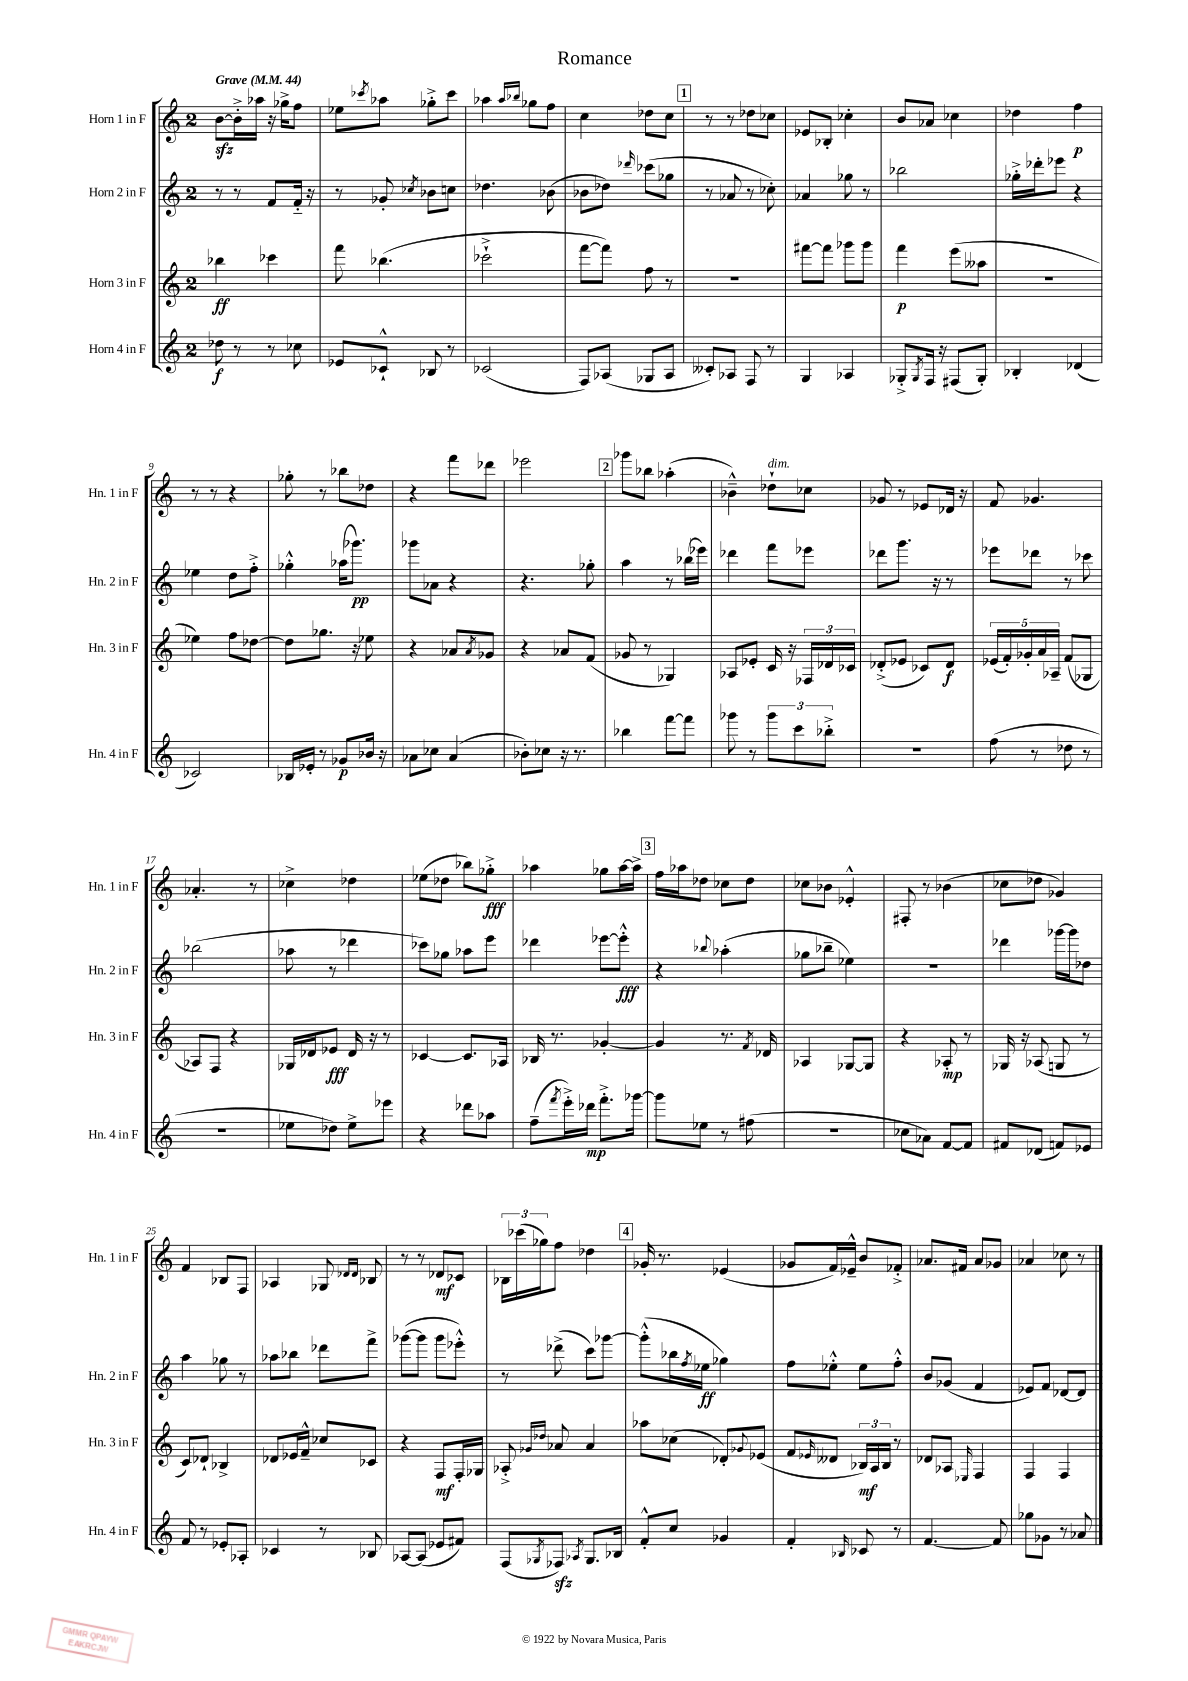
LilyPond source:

\header { title = "Romance" }
<<
\new StaffGroup <<
\new Staff = "s0" \with { instrumentName = "Horn 1 in F" shortInstrumentName = "Hn. 1 in F" } {
    \clef treble \key c \major \once \override Staff.TimeSignature.style = #'single-digit \time 2/4 \tempo "Grave" 4 = 44
    b'8~\sfz b'16-.-> aes''16 r16 ges''16-> f''8 |
    ees''8 \acciaccatura { ces'''8 } aes''8 ges''8-.-> ces'''8 |
    aes''4 \grace { aes''16 bes''16 } ges''8 f''8 |
    c''4 des''8 c''8 |
    \mark \markup { \box "1" } r8 r8 des''8 ces''8 |
    ees'8 bes8-. ces''4-. |
    b'8 aes'8 ces''4 |
    des''4 f''4\p |
    r8 r8 r4 |
    ges''8-. r8 bes''8 des''8 |
    r4 f'''8 des'''8 |
    ees'''2 |
    \mark \markup { \box "2" } ges'''8 bes''8 aes''4-.( |
    bes'4---^) des''8-!^\markup { \italic "dim." } ces''8 |
    ges'8 r8 ees'8 des'16 r16 |
    f'8 ges'4. |
    aes'4.-. r8 |
    ces''4-> des''4 |
    ees''8( des''8 bes''8) ges''8-.->\fff |
    aes''4 ges''8 aes''16~ aes''16-> |
    \mark \markup { \box "3" } f''16 aes''16 des''8 ces''8 des''8 |
    ces''8 bes'8 ees'4-.-^ |
    fis8-. r8 bes'4( |
    ces''8 des''8 ges'4) |
    f'4 bes8 f8 |
    aes4 ges8 \grace { des'16 des'16 } bes8 |
    r8 r8 des'8\mf ces'8 |
    \tuplet 3/2 { bes16 ces'''16( ges''16) } f''8 des''4 |
    \mark \markup { \box "4" } ges'16-. r8. ees'4( |
    ges'8 f'16) ees'16---^ b'8 fes'8-.-> |
    aes'8. fis'16 aes'8 ges'8 |
    aes'4 ces''8 r8 \bar "|." |
}
\new Staff = "s1" \with { instrumentName = "Horn 2 in F" shortInstrumentName = "Hn. 2 in F" } {
    \clef treble \key c \major \once \override Staff.TimeSignature.style = #'single-digit \time 2/4
    r8 r8 f'8 f'16-_ r16 |
    r8 ges'8-. \acciaccatura { ces''8 } bes'8 c''8 |
    des''4. bes'8( |
    bes'8 des''8) \grace { des'''16 } ces'''8( ges''8 |
    \mark \markup { \box "1" } r8 aes'8 r8 ces''8-.) |
    aes'4 ges''8 r8 |
    bes''2 |
    ges''16-.-> des'''16-. ees'''8 r4 |
    ees''4 d''8 f''8-.-> |
    ges''4-.-^ aes''16( ges'''8.\pp) |
    ges'''8 aes'8 r4 |
    r4. ges''8-. |
    \mark \markup { \box "2" } a''4 r8 bes''16( ees'''16) |
    des'''4 f'''8 ees'''8 |
    des'''8 g'''8. r16 r8 |
    ees'''8 des'''8 r8 ces'''8 |
    bes''2( |
    aes''8 r8 des'''4 |
    ces'''8) ges''8 aes''8 e'''8 |
    des'''4 ees'''8~ ees'''8-.-^\fff |
    \mark \markup { \box "3" } r4 \appoggiatura { bes''8 } aes''4-.( |
    ges''8 bes''8-- ees''4) |
    R2 |
    des'''4 ges'''16~ ges'''16 des''8 |
    a''4 ges''8 r8 |
    aes''8 bes''8 des'''8 f'''8-> |
    ges'''8~( ges'''8 ges'''8 ees'''8-.-^) |
    r8 des'''8->( c'''8) ges'''8~ |
    \mark \markup { \box "4" } ges'''8-.-^( bes''16 \acciaccatura { f''8 } ees''16\ff ges''4) |
    f''8 ees''8-.-^ ees''8 f''8-.-^ |
    b'8 ges'8( f'4 |
    ees'8) f'8 des'8~ des'8 \bar "|." |
}
\new Staff = "s2" \with { instrumentName = "Horn 3 in F" shortInstrumentName = "Hn. 3 in F" } {
    \clef treble \key c \major \once \override Staff.TimeSignature.style = #'single-digit \time 2/4
    bes''4\ff ces'''4 |
    f'''8 bes''4.( |
    ces'''2-!-> |
    f'''8~ f'''8) f''8 r8 |
    \mark \markup { \box "1" } R2 |
    fis'''8~ fis'''8 ges'''8 ges'''8 |
    f'''4\p e'''8( aeses''8 |
    R2 |
    ees''4) f''8 des''8~ |
    des''8 ges''8. r16 ees''8 |
    r4 aes'8 \acciaccatura { aes'8 } ges'8 |
    r4 aes'8 f'8( |
    \mark \markup { \box "2" } ges'8 r8 ges4) |
    aes8 ees'8-. c'16 r16 \tuplet 3/2 { fes16 des'16 ces'16 } |
    des'8-.->( ees'8 ces'8) des'8\f |
    \tuplet 5/4 { ees'16( f'16-.) ges'16-. a'16 aes16-- } f'8( ges8 |
    aes8) f8 r4 |
    ges16 des'16 ees'8\fff des'16 r16 r8 |
    ces'4~ ces'8. aes16 |
    bes16 r8. ges'4~-. |
    \mark \markup { \box "3" } ges'4 r8. \acciaccatura { f'8 } des'16 |
    aes4 ges8~ ges8 |
    r4 aes8-.\mp r8 |
    ges16 r16 aes8( g8 r8 |
    c'8) des'8-! bes4-> |
    des'8 ees'16 f'16---^ ces''8 ces'8 |
    r4 f8\mf f16-. ges16 |
    aes8-.-> \grace { ges'16 des''16 } aes'8 aes'4 |
    \mark \markup { \box "4" } aes''8 ces''8( des'8-.) \appoggiatura { ges'8 } ees'8( |
    f'8 \grace { ees'16 } deses'8 \tuplet 3/2 { bes16\mf) a16 bes16 } r8 |
    des'8 aes8 \grace { ees16 } f4 |
    f4 f4 \bar "|." |
}
\new Staff = "s3" \with { instrumentName = "Horn 4 in F" shortInstrumentName = "Hn. 4 in F" } {
    \clef treble \key c \major \once \override Staff.TimeSignature.style = #'single-digit \time 2/4
    des''8\f r8 r8 ces''8 |
    ees'8 ces'8-!-^ bes8 r8 |
    ces'2( |
    f8) aes8( ges8 aes8 |
    \mark \markup { \box "1" } ceses'8-.) aes8 f8 r8 |
    g4 aes4 |
    ges8-.-> \acciaccatura { ges8 } f16 r16 fis8( ges8-.) |
    bes4-. des'4( |
    ces'2) |
    bes16 ees'16-. r8 ges'8\p bes'16 r16 |
    aes'8 ces''8 aes'4( |
    bes'8-.) ces''8 r16 r8. |
    \mark \markup { \box "2" } bes''4 f'''8~ f'''8 |
    ges'''8 r8 \tuplet 3/2 { ges'''8 c'''8 bes''8-.-> } |
    R2 |
    f''8( r8 des''8 r8 |
    R2 |
    ees''8 des''8) ees''8-> ees'''8 |
    r4 des'''8 aes''8 |
    f''8--( \acciaccatura { f'''8 } e'''16-.->) des'''16\mp f'''8.-.-> ges'''16~ |
    \mark \markup { \box "3" } ges'''8 ees''8 r8 fis''8( |
    r2 |
    ces''8 aes'8) f'8~ f'8 |
    fis'8 des'8( f'8) ees'8 |
    f'8 r8 ees'8-. aes8-. |
    ces'4 r8 bes8 |
    aes8~ aes8( ees'8 fis'8) |
    f8( \acciaccatura { ges8 } fes8\sfz) \acciaccatura { aes8 } ges8. bes16 |
    \mark \markup { \box "4" } f'8-.-^ c''8 ges'4 |
    f'4-. \grace { bes16 } ces'8 r8 |
    f'4.~ f'8 |
    ges''8 ges'8 r8 aes'8 \bar "|." |
}
>>
>>
